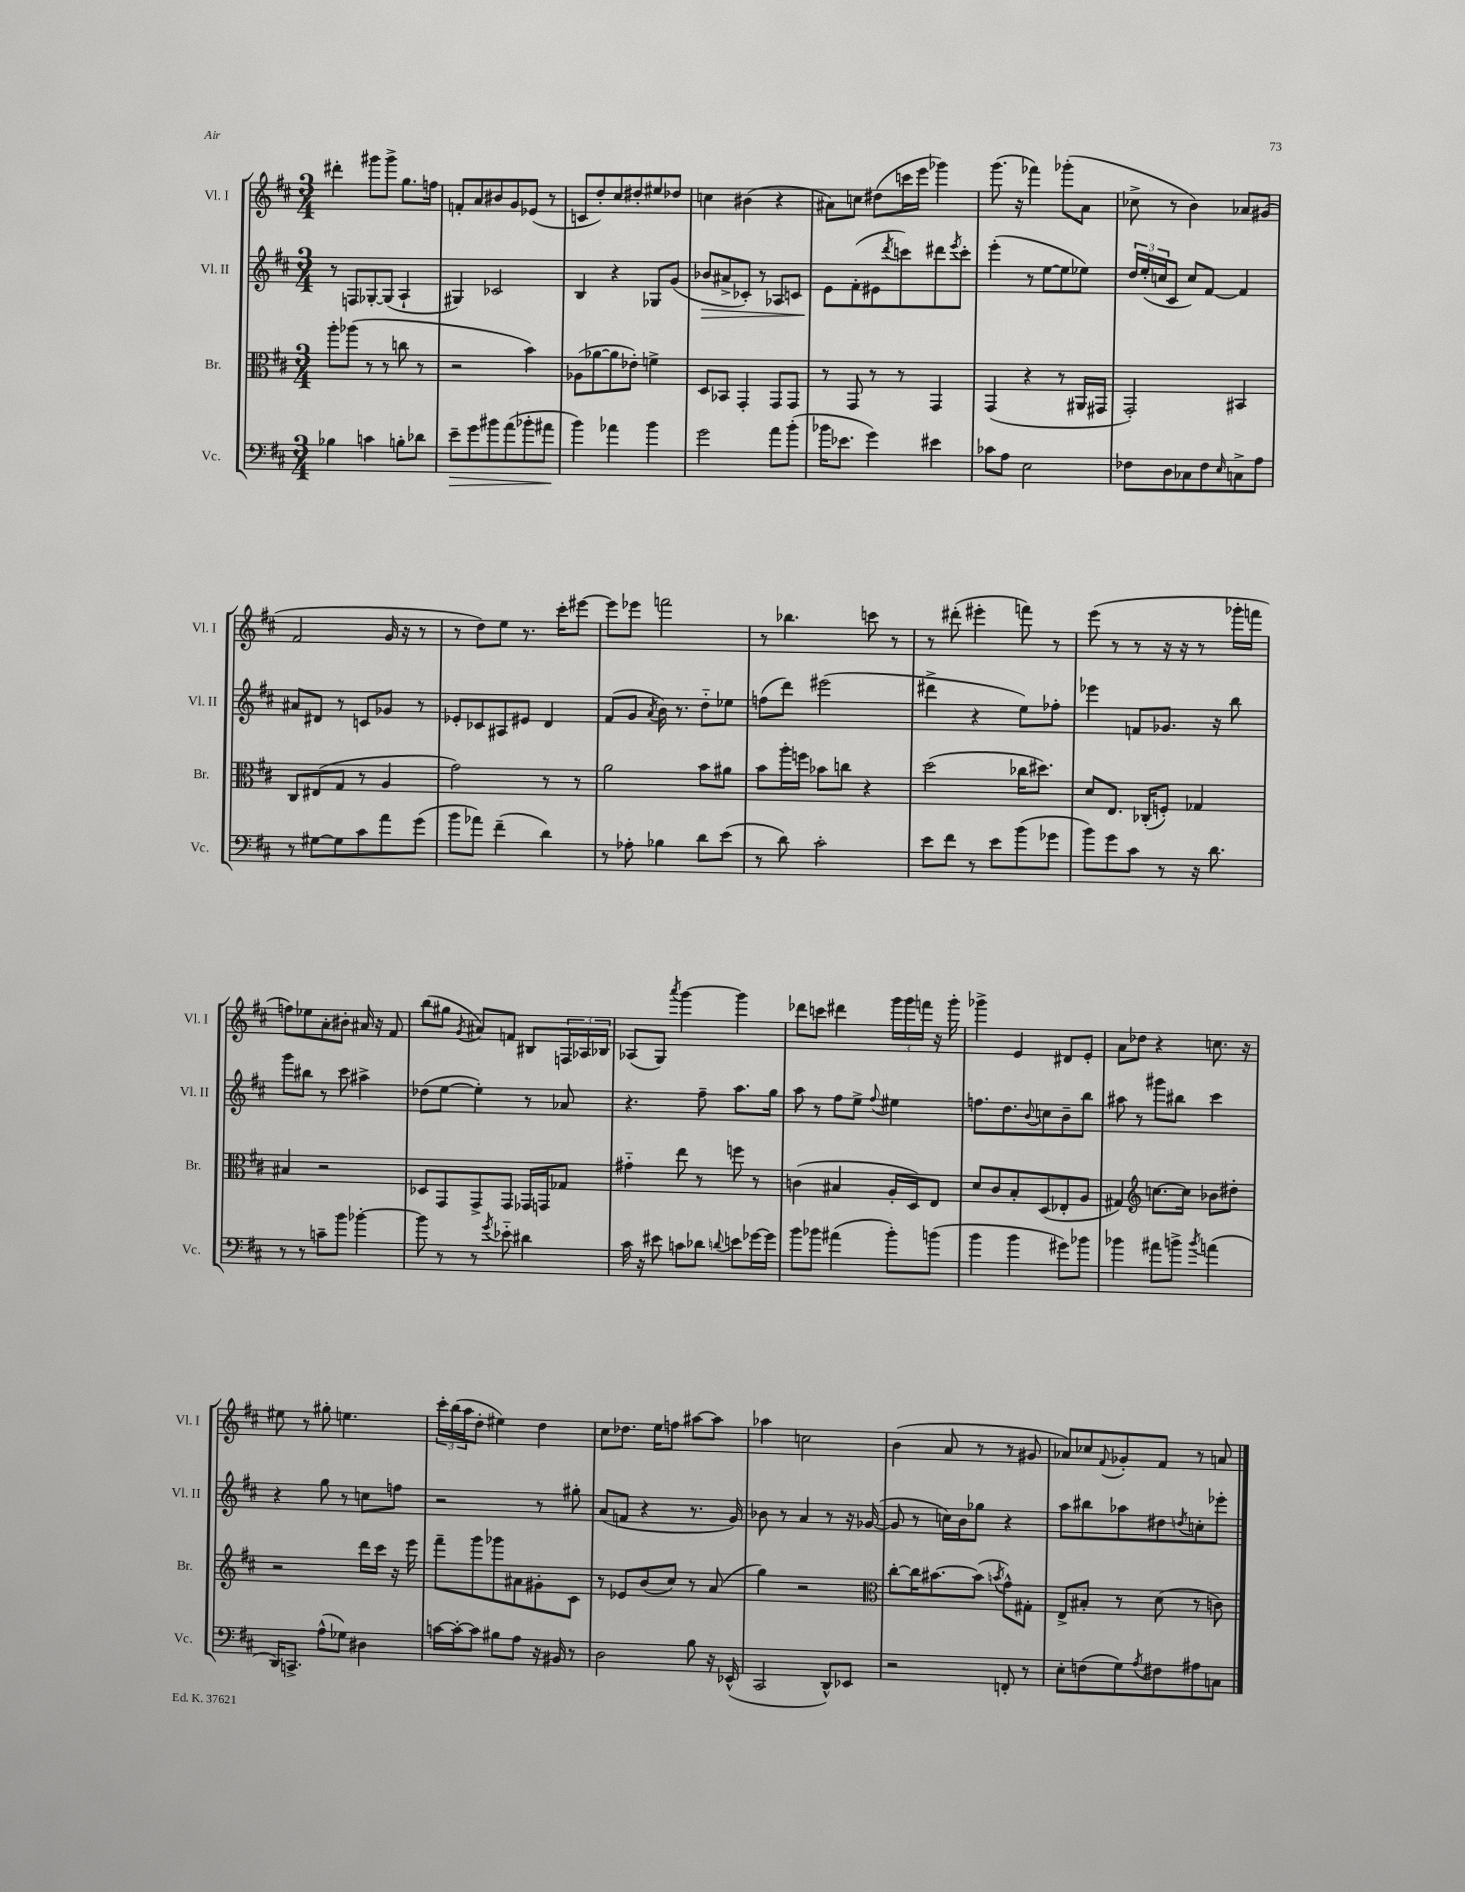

**kern	**dynam	**kern	**kern	**dynam	**kern
*part4	*part4	*part3	*part2	*part2	*part1
*staff4	*staff4	*staff3	*staff2	*staff2	*staff1
*I"Vc.	*	*I"Br.	*I"Vl. II	*	*I"Vl. I
*I'Vc.	*	*I'Br.	*I'Vl. II	*	*I'Vl. I
*clefF4	*	*clefC3	*clefG2	*	*clefG2
*k[f#c#]	*	*k[f#c#]	*k[f#c#]	*	*k[f#c#]
*M3/4	*	*M3/4	*M3/4	*	*M3/4
=104	=104	=104	=104	=104	=104
4B-X\	.	8aa'\L	8r	.	4ddd#X'\
.	.	(8aa-X\J	8Fn/L	.	.
4cn\	.	8r	[8G-X'/	.	8ggg#X\L
.	.	8r	(8G-/J]	.	8ggg#^\J
8Bn'\L	.	8ccn\	4A`/	.	8.gg\L
8d-X\J	.	8r	.	.	.
.	.	.	.	.	16ffn\Jk
=105	=105	=105	=105	=105	=105
!	!LO:HP:b	!	!	!	!
8e~\L	>	2r	4G#X/)	.	8fn'/L
8g\	.	.	.	.	8a/
8b#X\	.	.	2c-X/	.	8b#X/
(8a\	.	.	.	.	8g/
8b-X'\	.	4b\)	.	.	(8e-X/J
8a#X\J	.	.	.	.	8r
.	]	.	.	.	.
=106	=106	=106	=106	=106	=106
4b\)	.	(8A-X\L	4B/	.	8cn/L
.	.	[8a-X\	.	.	8dd'/)
4a-X\	.	8a-\]	4r	.	8cc#/
.	.	8e-X'\J)	.	.	8dd#X'/
4b\	.	4fn^\	8G-X/L	.	8ee#X/
.	.	.	(8g/J	.	8dd-X/J
=107	=107	=107	=107	=107	=107
!	!	!	!	!LO:HP:b	!
2g\	.	8D/L	8b-X/L	>	4ccn\
.	.	8BB-X/J	8a#X^/	.	.
.	.	4GG'/	8c-X'/J)	.	(4b#X\
.	.	.	8r	.	.
8a\L	.	8GG/L	8A-X/L	.	4r
(8b'\J	.	8GG/J	8cn/J	.	.
=108	=108	=108	=108	=108	=108
16b-X\KL	.	8r	8e\L	.	8a#X\L)
8.e-X\J	.	.	.	.	.
.	.	8GG/	(8f#'\	]	8ccn\J
4g\)	.	8r	8e#X\	.	(8dd#X\L
.	.	.	8qddd/	.	.
.	.	8r	8cccn\)	.	16cccn\L
.	.	.	.	.	16eee\JJ
4e#X\	.	4GG/	8ddd#X\	.	4ggg-X\)
.	.	.	8qeee/	.	.
.	.	.	8ccc'\J	.	.
=109	=109	=109	=109	=109	=109
8c-X\L	.	(4GG/	(4eee'\	.	(8.ggg\
8A\J	.	.	.	.	.
.	.	.	.	.	16r
2E\	.	4r	8r	.	4fff-X\)
.	.	.	[8ee\L	.	.
.	.	8r	8ee\]	.	(8ggg-X'\L
.	.	16AA#X/LL	8ee-X\J)	.	8a\J
.	.	16GG#X/JJ	.	.	.
=110	=110	=110	=110	=110	=110
8F-X\L	.	2GG'/)	24dd/LL	.	8cc-X^\
.	.	.	(24ee'/	.	.
.	.	.	24ccn/J	.	.
8D\	.	.	8c#/J	.	8r
8C-X\	.	.	8cc/L)	.	4b\)
8F-\	.	.	[8f#/J	.	.
16qqE/	.	.	.	.	.
8Cn^\	.	4BB#X/	4f#/]	.	8a-X/L
8A\J	.	.	.	.	(8g#X/J
!!LO:LB:g=z
=111	=111	=111	=111	=111	=111
8r	.	8C#/L	8a#X/L	.	2f#/
[8G#X\L	.	(8E#X/	8d#X/J	.	.
8G#\]	.	8G/J	8r	.	.
8c#\	.	8r	8cn/L	.	.
8a\	.	4A/	8g-X/J	.	16g/
.	.	.	.	.	16r
(8g\J	.	.	8r	.	8r
=112	=112	=112	=112	=112	=112
8b\L	.	2g\)	8e-X'/L	.	8r
8a-X\J)	.	.	8c-X/	.	8dd\L)
(4f#~\	.	.	8A#X/	.	8ee\J
.	.	.	8e#X/J	.	8.r
4d\)	.	8r	4d/	.	.
.	.	.	.	.	16ccc#'\KL
.	.	8r	.	.	[8eee#X\J
=113	=113	=113	=113	=113	=113
8r	.	2a\	(8f#/L	.	8eee#\L]
8A-X'\	.	.	8g/J	.	8eee-X\J
.	.	.	8qa/	.	.
4B-X\	.	.	16b\)	.	2fffn\
.	.	.	8.r	.	.
8d\L	.	8b\L	8dd\L	.	.
(8e\J	.	8a#X\J	8ee-X\J	.	.
=114	=114	=114	=114	=114	=114
8r	.	8b\L	(8ffn\L	.	8r
8d\)	.	16aa'\L	8ddd\J)	.	4.bb-X\
.	.	16ffn\JJ	.	.	.
2c#'\	.	8b-X\L	(2eee#X\	.	.
.	.	8ccn\J	.	.	.
.	.	4r	.	.	8cccn\
.	.	.	.	.	8r
=115	=115	=115	=115	=115	=115
8e\L	.	(2dd\	4ddd#X^\	.	8r
8f#\J	.	.	.	.	(8ddd#X'\
8r	.	.	4r	.	4eee#X'\
8e\L	.	.	.	.	.
(8b\	.	16cc-X\KL	8ee\L)	.	8fffn\)
.	.	8.dd#X\J)	.	.	.
8g-X\J	.	.	8ff-X'\J	.	8r
=116	=116	=116	=116	=116	=116
8b\L)	.	8d/L	4eee-X\	.	(8eee\
8g\	.	8.E/J	.	.	8r
8c#\J	.	.	8fn/L	.	8r
.	.	(16C-X'/KL	.	.	.
8r	.	8Fn'/J)	8.g-X/J	.	16r
.	.	.	.	.	16r
16r	.	4G-X/	.	.	8r
8.d\	.	.	16r	.	.
.	.	.	8bb\	.	16ggg-X'\LL
.	.	.	.	.	16fffn\JJ
!!LO:LB:g=z
=117	=117	=117	=117	=117	=117
8r	.	4B#X/	8ggg\L	.	8ffn\L)
8r	.	.	8bb#X\J	.	8ee-X\
8cn~\L	.	2r	8r	.	8a'\
8b\J	.	.	8ccc#\	.	8b#X'\J
[4b-X'\	.	.	4aa#X^\	.	16a#X/
.	.	.	.	.	16r
.	.	.	.	.	8f#/
=118	=118	=118	=118	=118	=118
8b-\]	.	8D-X/L	(8dd-X\L	.	(8bb\L
8r	.	8GG/	[8ee\J	.	8gg#X\J
.	.	.	.	.	8qg/
8r	.	8GG^/	4ee'\])	.	8a#X/L)
8qg/	.	.	.	.	.
8e-X\	.	8GG/J	.	.	8fn/J
4d#X\	.	16GG-X/LL	8r	.	8B#X/L
.	.	16GGn/J	.	.	.
.	.	8G-X/J	8a-X/	.	24Fn/L
.	.	.	.	.	24A-X/
.	.	.	.	.	24B-X/JJ
=119	=119	=119	=119	=119	=119
16c#\	.	4g#X\	4.r	.	(8A-X/L
16r	.	.	.	.	.
8e#X\	.	.	.	.	8G/J)
.	.	.	.	.	8qaaa/
8cn\L	.	8ee\	.	.	[4ggg\
8d-X\J	.	8r	8ff#~\	.	.
8qqdn/	.	.	.	.	.
8en\L	.	8ffn\	8.aa\L	.	4ggg\]
[16g-X\L	.	8r	.	.	.
16g-\JJ]	.	.	16gg\Jk	.	.
=120	=120	=120	=120	=120	=120
8b\L	.	(4cn\	8aa\	.	8ddd-X\L
8b-X\J	.	.	8r	.	8cccn\J
(4a#X\	.	4B#X/	8ff#\L	.	4ddd#X\
.	.	.	8ee^\J	.	.
.	.	.	8qqff#/	.	.
8b-'\L)	.	16A'/LL	4ee#X\	.	24ggg\LL
.	.	.	.	.	24ggg\
.	.	16D/J)	.	.	.
.	.	.	.	.	24fffn\JJ
(8bn\J	.	8E/J	.	.	16r
.	.	.	.	.	16ggg'\
=121	=121	=121	=121	=121	=121
4b\	.	8d/L	8.ffn\L	.	4ggg-X^\
.	.	8c#/	.	.	.
.	.	.	8.dd\	.	.
4b\	.	8B'/	.	.	4e/
.	.	.	8qqb/	.	.
.	.	(8D/	8ccn\	.	.
8g#X\L)	.	8E-X'/	8b~\	.	8d#X/L
8b-X\J	.	8A/J	8bb\J	.	8e'/J
=122	=122	=122	=122	=122	=122
4b-X\	.	4G#X/)	8aa#X\	.	8a\L
.	.	.	8r	.	8dd-X\J
*	*	*clefG2	*	*	*
8a#X\L	.	[8.ccn\L	8ggg#X\L	.	4r
8bn^\J	.	.	8bb#X\J	.	.
.	.	16cc\Jk]	.	.	.
8qb/	.	.	.	.	.
(4an\	.	8b-X\L	4ccc#\	.	8.ccn\
.	.	8dd#X'\J	.	.	.
.	.	.	.	.	16r
!!LO:LB:g=z
=123	=123	=123	=123	=123	=123
16DD/KL)	.	2r	4r	.	8ee#X\
8.CCn^/J	.	.	.	.	.
.	.	.	.	.	8r
(8A^^\L	.	.	8gg\	.	8gg#X'\
8G-X\J)	.	.	8r	.	4.een\
4D#X\	.	16ddd\LL	8ccn\L	.	.
.	.	16ccc#\JJ	.	.	.
.	.	16r	8ffn\J	.	.
.	.	16eee\	.	.	.
=124	=124	=124	=124	=124	=124
[16cn\LL	.	8fff#~\L	2r	.	24ccc#'\LL
.	.	.	.	.	(24bb\
16c'\J_	.	.	.	.	.
.	.	.	.	.	24aa\J
8c\J]	.	8ggg\	.	.	8dd'\J
8B#X\L	.	8ggg-X\	.	.	4ee#X\)
8A\J	.	8a#X\	.	.	.
16r	.	8g#X'\	8r	.	4dd\
16BB#X/	.	.	.	.	.
8r	.	8c#\J	8gg#X'\	.	.
=125	=125	=125	=125	=125	=125
2D\	.	8r	(8a/L	.	8cc#\L
.	.	8e-X/L	8fn/J	.	8.dd-X\J
.	.	(8b/	4r	.	.
.	.	.	.	.	16ee\KL
.	.	8cc#/J)	.	.	8ffn\J
8B\	.	8r	8.r	.	[8aa#X\L
16r	.	(8a/	.	.	8aa#\J]
(16EE-X^^/	.	.	16g/)	.	.
=126	=126	=126	=126	=126	=126
2CC#/	.	4gg\)	8b-X\	.	4aa-X\
.	.	.	8r	.	.
.	.	2r	4a/	.	2ccn\
8DD^^/L)	.	.	8r	.	.
8EE-X/J	.	.	16r	.	.
.	.	.	([16g-X/	.	.
=127	=127	=127	=127	=127	=127
*	*	*clefC3	*	*	*
2r	.	[8cc#'\L	8g-/]	.	(4b\
.	.	16cc#\K]	8r	.	.
.	.	[8.b#X\	.	.	.
.	.	.	16ccn\LL)	.	8a/
.	.	.	16b\J	.	.
.	.	(8b#\J]	8gg-X\J	.	8r
.	.	8qbn/	.	.	.
8FFn'/	.	8g^^\L)	4r	.	8r
8r	.	8G#X'\J	.	.	8g#X/
=128	=128	=128	=128	=128	=128
8E'\L	.	8E^/L	8aa\L	.	8a-X/L)
(8Fn\	.	8B#X'/J	8bb#X\	.	8cc-X/
.	.	.	.	.	8qqf#/
8G\)	.	8r	8aa-X\	.	8g-X'/
8qA/	.	.	.	.	.
8F#X\	.	(8d\	8dd#X\	.	8f#/J
.	.	.	8qddn/	.	.
8A#X\	.	8r	8ccn'\	.	8r
8Cn\J	.	8cn\)	8eee-X'\J	.	8an/
==	==	==	==	==	==
*-	*-	*-	*-	*-	*-
